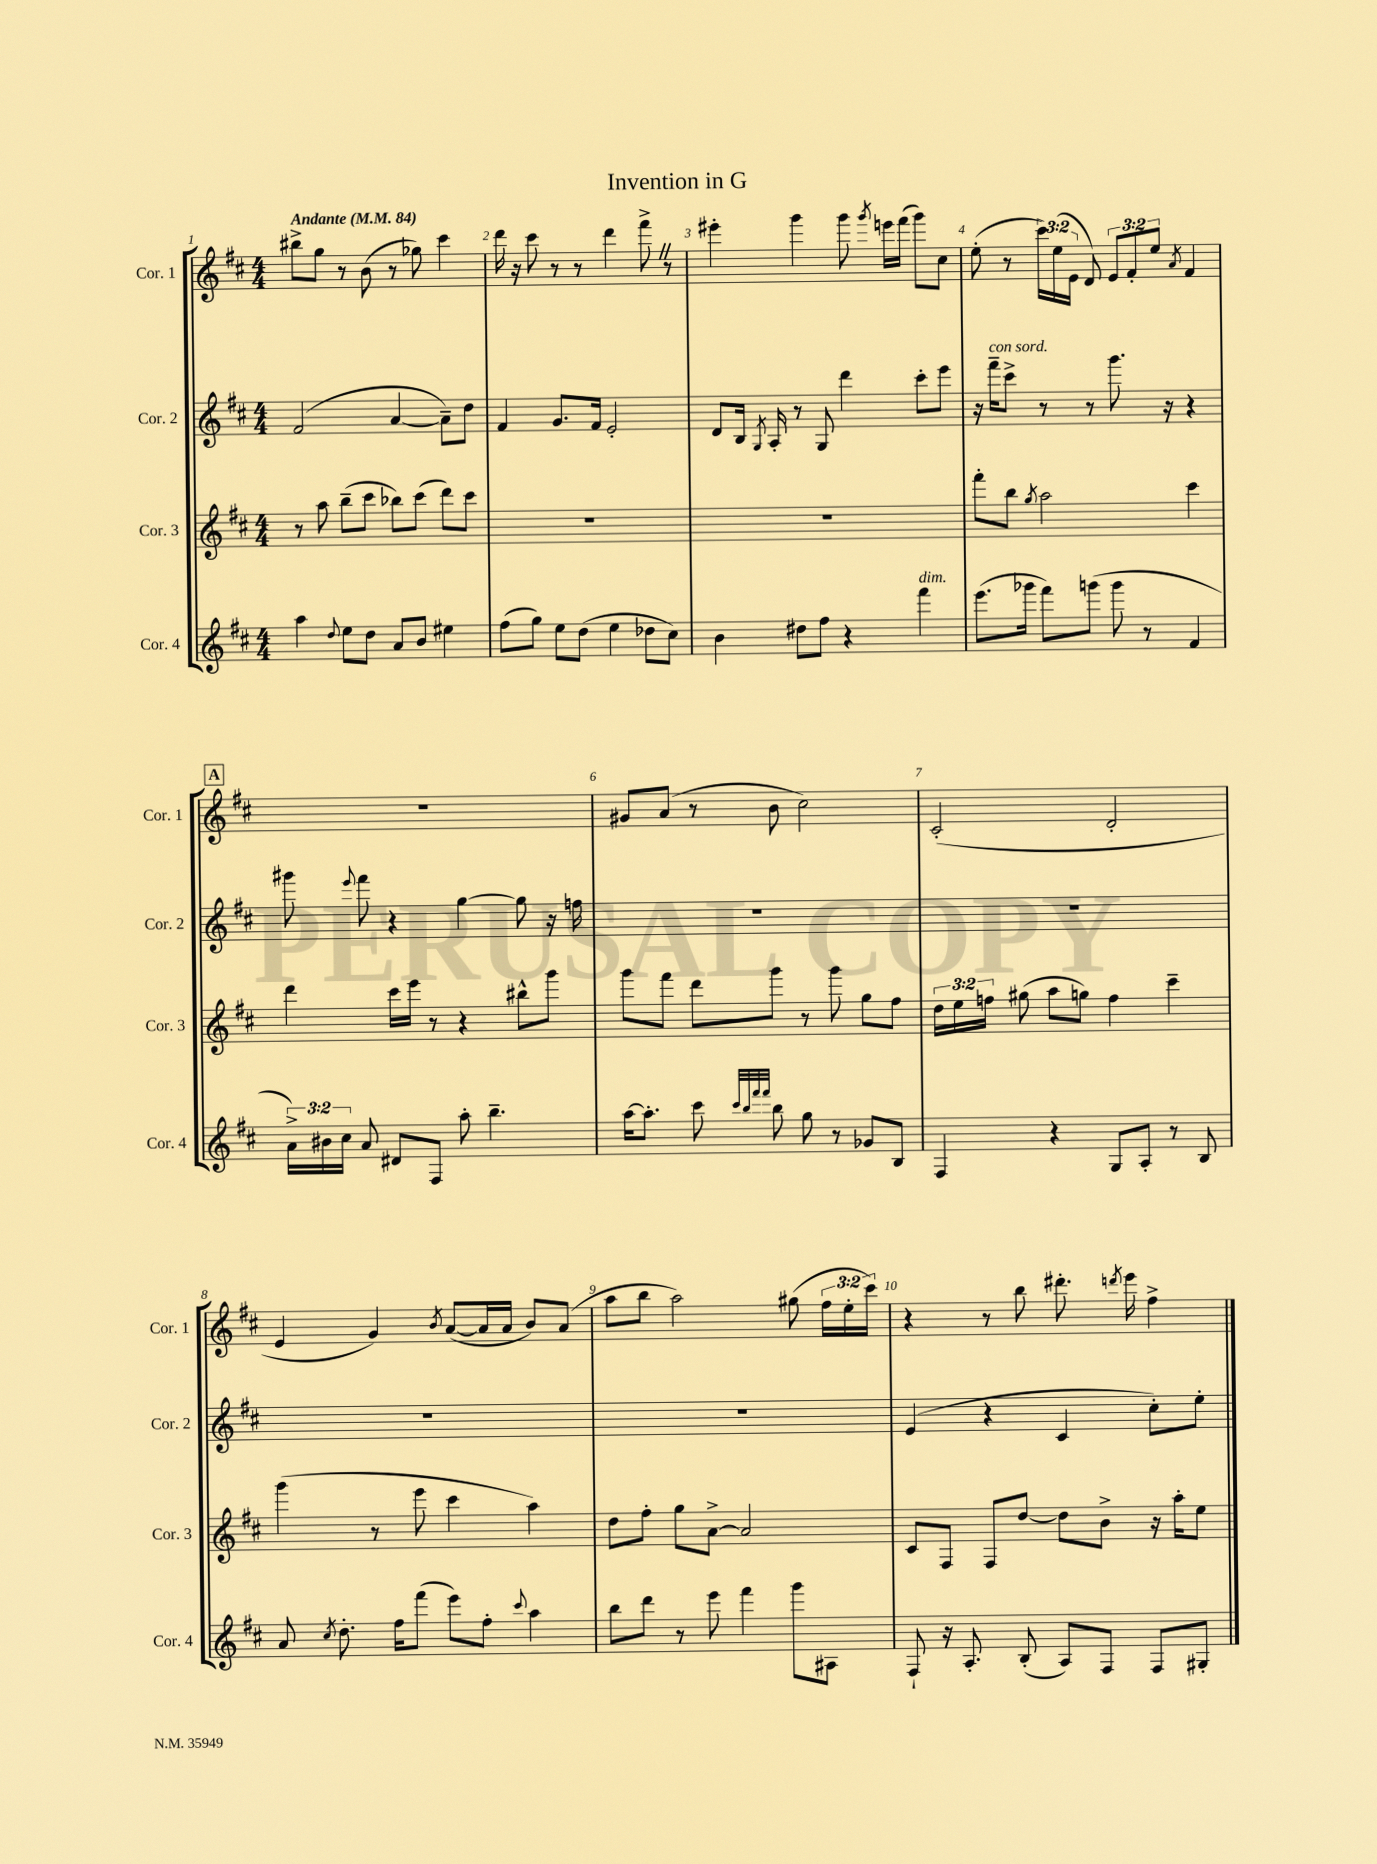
\header { title = "Invention in G" }
<<
\new StaffGroup <<
\new Staff = "s0" \with { instrumentName = "Cor. 1" shortInstrumentName = "Cor. 1" } {
    \clef treble \key d \major \numericTimeSignature \time 4/4 \override Staff.TupletNumber.text = #tuplet-number::calc-fraction-text \tempo "Andante" 4 = 84
    \autoBeamOff bis''8[-> g''8] r8 b'8( r8 ges''8) cis'''4 |
    d'''16 r16 cis'''8 r8 r8 d'''4 fis'''8-> \once \override BreathingSign.text = \markup { \musicglyph "scripts.caesura.straight" } \breathe r8 |
    eis'''4-. g'''4 g'''8 \acciaccatura { g'''8 } e'''16[ fis'''16]( g'''8[) cis''8] |
    e''8-.( r8 \tuplet 3/2 { cis'''16[) e''16( e'16] } d'8) \tuplet 3/2 { e'8[ fis'8-. e''8] } \acciaccatura { a'8 } fis'4 |
    \mark \markup { \box "A" } R1 |
    gis'8[ a'8]( r8 b'8 cis''2) |
    cis'2-.( d'2-. |
    e'4 g'4) \acciaccatura { b'8 } a'8[~( a'16 a'16] b'8[) a'8]( |
    a''8[ b''8] a''2) gis''8( \tuplet 3/2 { fis''16[ e''16-. cis'''16]) } |
    r4 r8 b''8 dis'''8.-. \acciaccatura { d'''8 } e'''16 fis''4-> \bar "|." |
}
\new Staff = "s1" \with { instrumentName = "Cor. 2" shortInstrumentName = "Cor. 2" } {
    \clef treble \key d \major \numericTimeSignature \time 4/4
    \autoBeamOff fis'2( a'4~ a'8[--) d''8] |
    fis'4 g'8.[ fis'16] e'2-. |
    d'8[ b16] \acciaccatura { g8 } a16-. r8 g8 d'''4 cis'''8[-. e'''8] |
    r16 fis'''16[--^\markup { \italic "con sord." } cis'''8]-> r8 r8 g'''8. r16 r4 |
    \mark \markup { \box "A" } gis'''8 \appoggiatura { e'''8 } fis'''8 r4 g''4~ g''8 r16 f''16 |
    R1 |
    R1 |
    R1 |
    R1 |
    e'4( r4 cis'4 cis''8[-.) e''8]-. \bar "|." |
}
\new Staff = "s2" \with { instrumentName = "Cor. 3" shortInstrumentName = "Cor. 3" } {
    \clef treble \key d \major \numericTimeSignature \time 4/4 \override Staff.TupletNumber.text = #tuplet-number::calc-fraction-text
    \autoBeamOff r8 a''8 b''8[--( cis'''8] bes''8[) cis'''8]( d'''8[) cis'''8] |
    R1 |
    R1 |
    fis'''8[-. b''8] \acciaccatura { g''8 } a''2 cis'''4 |
    \mark \markup { \box "A" } d'''4 cis'''16[ e'''16] r8 r4 bis''8[-^ g'''8] |
    g'''8[ fis'''8] d'''8[ g'''8] r8 g'''8 g''8[ fis''8] |
    \tuplet 3/2 { d''16[ e''16 f''16] } gis''8( a''8[ g''8]) f''4 cis'''4-- |
    g'''4( r8 e'''8 cis'''4 a''4) |
    d''8[ fis''8]-. g''8[ a'8]~-> a'2 |
    cis'8[ fis8] fis8[ d''8]~ d''8[ b'8]-> r16 a''16[-. e''8] \bar "|." |
}
\new Staff = "s3" \with { instrumentName = "Cor. 4" shortInstrumentName = "Cor. 4" } {
    \clef treble \key d \major \numericTimeSignature \time 4/4 \override Staff.TupletNumber.text = #tuplet-number::calc-fraction-text
    \autoBeamOff a''4 \appoggiatura { d''8 } e''8[ d''8] a'8[ b'8] eis''4 |
    fis''8[( g''8]) e''8[ d''8]( e''4 des''8[ cis''8]) |
    b'4 dis''8[ fis''8] r4 fis'''4^\markup { \italic "dim." } |
    e'''8.[( ges'''16] fis'''8[) g'''8]( g'''8 r8 fis'4 |
    \mark \markup { \box "A" } \tuplet 3/2 { a'16[->) bis'16 cis''16] } a'8 dis'8[ fis8] a''8-. b''4.-- |
    a''16[~ a''8.]-. cis'''8 \grace { cis'''32[ b''32 fis'''32 fis'''32] } b''8 g''8 r8 ges'8[ b8] |
    fis4 r4 g8[ a8]-. r8 b8 |
    a'8 \acciaccatura { cis''8 } d''8.-. fis''16[ fis'''8]( e'''8[) fis''8]-. \appoggiatura { cis'''8 } a''4 |
    b''8[ d'''8] r8 e'''8 fis'''4 g'''8[ ais8] |
    fis8-! r16 a8.-. b8-.( a8[) fis8] fis8[ gis8]-. \bar "|." |
}
>>
>>
\layout { \context { \Score \override BarNumber.break-visibility = ##(#f #t #t) barNumberVisibility = #all-bar-numbers-visible } }
